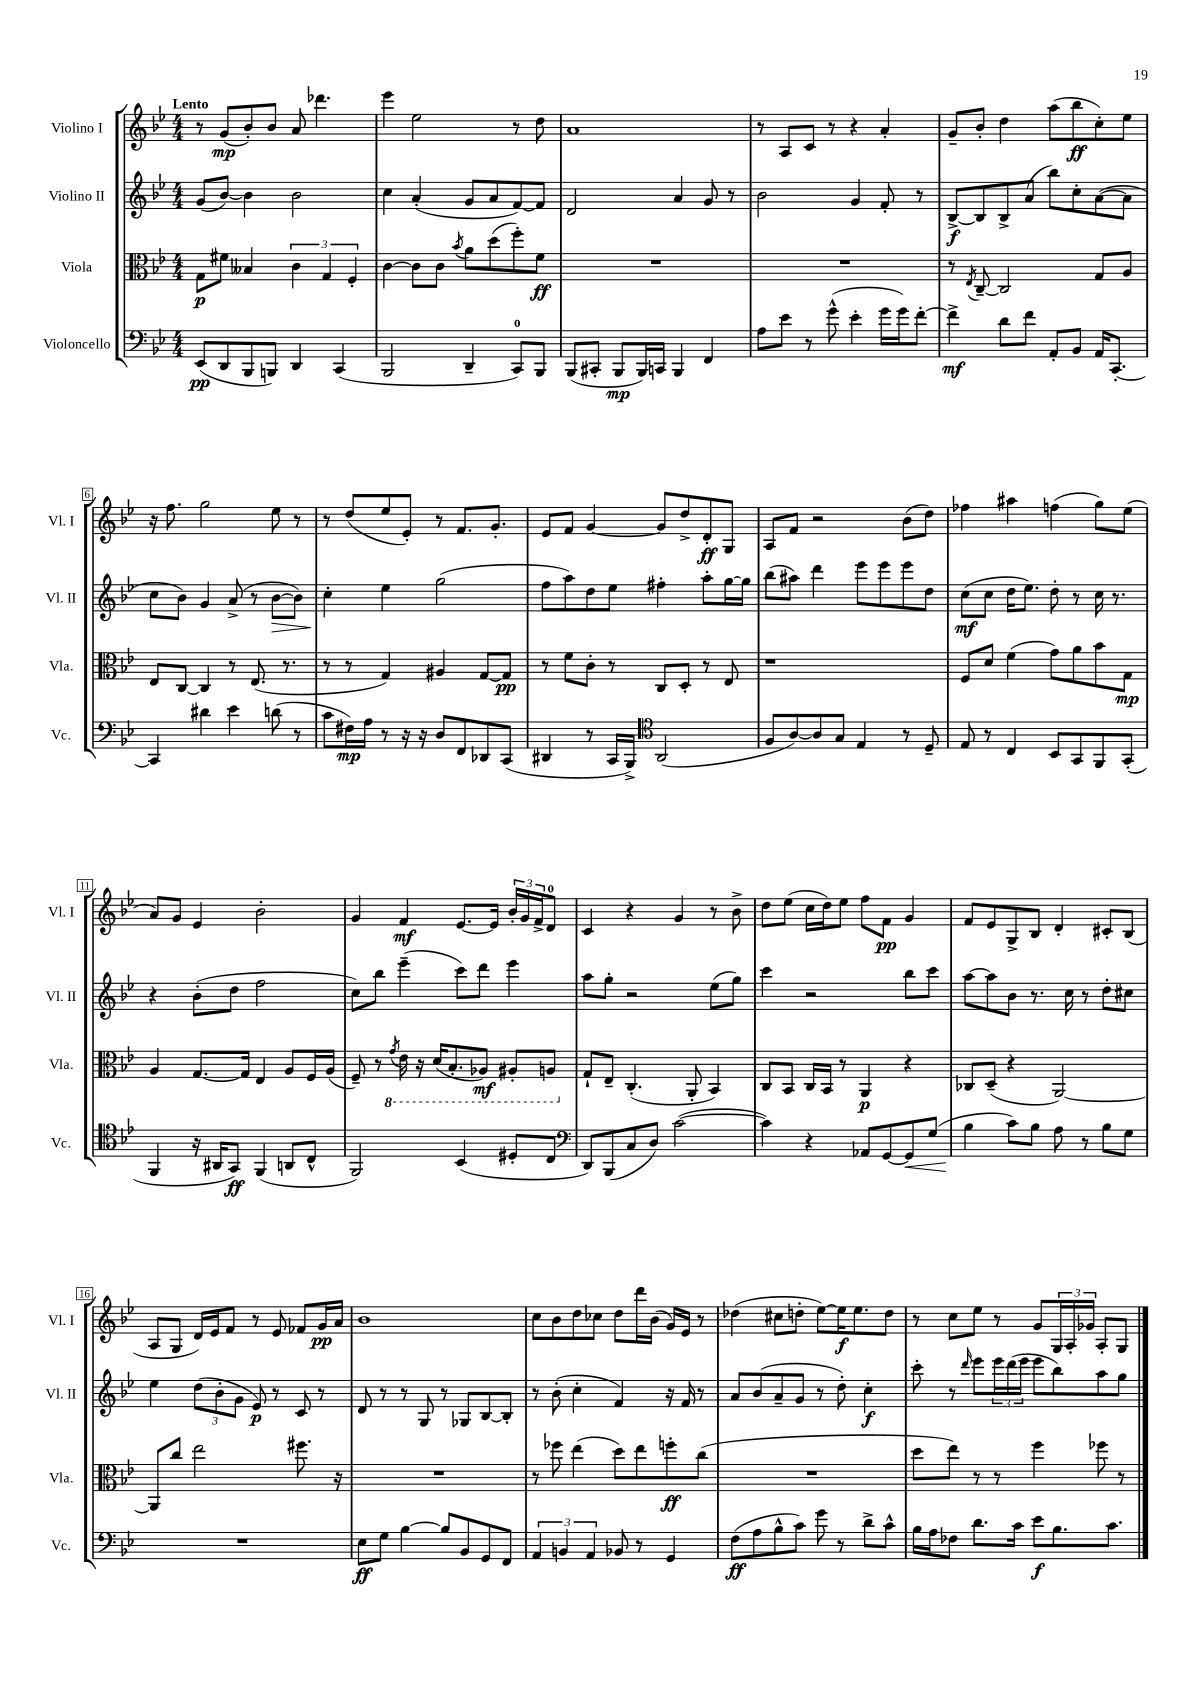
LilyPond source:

<<
\new StaffGroup <<
\new Staff = "s0" \with { instrumentName = "Violino I" shortInstrumentName = "Vl. I" } {
    \clef treble \key bes \major \numericTimeSignature \time 4/4 \tempo "Lento"
    r8 g'8\mp( bes'8-.) bes'8 a'8 des'''4. |
    ees'''4 ees''2 r8 d''8 |
    a'1 |
    r8 a8 c'8 r8 r4 a'4-. |
    g'8-- bes'8-. d''4 a''8( bes''8\ff c''8-.) ees''8 |
    r16 f''8. g''2 ees''8 r8 |
    r8 d''8( ees''8 ees'8-.) r8 f'8. g'8.-. |
    ees'8 f'8 g'4~ g'8 d''8-> d'8-.\ff g8 |
    a8 f'8 r2 bes'8( d''8) |
    fes''4 ais''4 f''4( g''8) ees''8( |
    a'8) g'8 ees'4 bes'2-. |
    g'4 f'4\mf ees'8.~ ees'16 \tuplet 3/2 { bes'16-. g'16 f'16-> } d'8-0 |
    c'4 r4 g'4 r8 bes'8-> |
    d''8 ees''8( c''16 d''16) ees''8 f''8 f'8\pp g'4 |
    f'8 ees'8 g8-> bes8 d'4-. cis'8-. bes8( |
    a8 g8 d'16) ees'16 f'8 r8 ees'8 fes'8 g'16\pp a'16 |
    bes'1 |
    c''8 bes'8 d''8 ces''8 d''8 d'''16 bes'16( g'16) ees'16 r8 |
    des''4( cis''8 d''8-. ees''8~) ees''16\f ees''8. d''8 |
    r8 c''8 ees''8 r8 g'8 \tuplet 3/2 { g16 a16-. ges'16 } a8-. g8 \bar "|." |
}
\new Staff = "s1" \with { instrumentName = "Violino II" shortInstrumentName = "Vl. II" } {
    \clef treble \key bes \major \numericTimeSignature \time 4/4
    g'8( bes'8~) bes'4 bes'2 |
    c''4 a'4-.( g'8 a'8 f'8~) f'8 |
    d'2 a'4 g'8 r8 |
    bes'2 g'4 f'8-. r8 |
    bes8~->\f bes8 bes8-> a'8( bes''8) c''8-. a'8~( a'8 |
    c''8 bes'8) g'4 a'8->( r8 bes'8~\> bes'8) |
    c''4-.\! ees''4 g''2( |
    f''8 a''8) d''8 ees''8 fis''4-. a''8-. g''16~ g''16 |
    bes''8( ais''8) d'''4 ees'''8 ees'''8 ees'''8 d''8 |
    c''8\mf( c''8 d''16 ees''8.) d''8-. r8 c''16 r8. |
    r4 bes'8-.( d''8 f''2 |
    c''8) bes''8 ees'''4--( c'''8) d'''8 ees'''4 |
    a''8 g''8-. r2 ees''8( g''8) |
    c'''4 r2 bes''8 c'''8 |
    a''8~ a''8 bes'8 r8. c''16 r8 d''8-. cis''8 |
    ees''4 \tuplet 3/2 { d''8( bes'8-. g'8 } ees'8\p) r8 c'8 r8 |
    d'8 r8 r8 g8 r8 ges8 bes8~ bes8-. |
    r8 bes'8-.( c''4-. f'4) r16 f'16 r8 |
    a'8 bes'8( a'8-- g'8 r8 d''8-.) c''4-.\f |
    c'''8-. r8 \grace { d'''16 } ees'''8 \tuplet 3/2 { ees'''16 d'''16( ees'''16 } ees'''8 bes''8) a''8 g''8 \bar "|." |
}
\new Staff = "s2" \with { instrumentName = "Viola" shortInstrumentName = "Vla." } {
    \clef alto \key bes \major \numericTimeSignature \time 4/4
    g8\p fis'8 beses4 \tuplet 3/2 { c'4 g4 f4-. } |
    c'4~ c'8 c'8 \acciaccatura { bes'8 } a'8 d''8( f''8-.) f'8\ff |
    R1 |
    R1 |
    r8 \acciaccatura { ees8 } c8~-- c2 g8 a8 |
    ees8 c8~ c4 r8 ees8.( r8. |
    r8 r8 g4) ais4 g8~ g8\pp |
    r8 f'8 c'8-. r8 c8 d8-. r8 ees8 |
    r1 |
    f8 d'8 f'4( g'8) a'8 bes'8 g8\mp |
    a4 g8.~ g16 ees4 a8 f16 a16( |
    f8--) r8 \ottava #-1 \acciaccatura { g8 } ees16 r16 d16( bes,8.-. aes,8\mf) ais,8-. a,8 \ottava #0 |
    g8-! ees8-- c4.-.( a,8-. bes,4) |
    c8 bes,8 c16 bes,16 r8 a,4\p r4 |
    ces8 d8--( r4 a,2~) |
    a,8 c''8 ees''2 fis''8. r16 |
    R1 |
    r8 fes''8 ees''4( d''8) ees''8 f''8-.\ff c''8( |
    R1 |
    d''8 ees''8) r8 r8 f''4 fes''8 r8 \bar "|." |
}
\new Staff = "s3" \with { instrumentName = "Violoncello" shortInstrumentName = "Vc." } {
    \clef bass \key bes \major \numericTimeSignature \time 4/4
    ees,8\pp( d,8 bes,,8 b,,8) d,4 c,4( |
    bes,,2 d,4-- c,8-0) bes,,8 |
    bes,,8( cis,8-. bes,,8\mp bes,,16) c,16 bes,,4 f,4 |
    a8 ees'8 r8 g'8-^( ees'4-. g'16 g'16) f'8~-. |
    f'4->\mf d'8 f'8 a,8-. bes,8 a,16 c,8.~-. |
    c,4 dis'4 ees'4 d'8( r8 |
    c'8 fis16\mp) a16 r8 r16 r16 d8 f,8 des,8 c,8( |
    dis,4 r8 c,16 bes,,16->) \clef tenor a,2( |
    f8 a8~) a8 g8 ees4 r8 d8-- |
    ees8 r8 c4 bes,8 g,8 f,8 g,8-.( |
    f,4 r16 ais,16 g,8\ff) f,4( a,8 c8-^ |
    f,2) bes,4( dis8-. c8 |
    \clef bass d,8) bes,,8( c8 d8) c'2~( |
    c'4) r4 aes,8 g,8~ g,8\< g8( |
    bes4\! c'8) bes8 a8 r8 bes8 g8 |
    R1 |
    ees8\ff g8 bes4~ bes8 bes,8 g,8 f,8 |
    \tuplet 3/2 { a,4 b,4 a,4 } bes,8 r8 g,4 |
    f8\ff( a8 bes8-^ c'8) g'8 r8 d'8-> c'8-^ |
    bes16 a16 fes8 d'8. c'16 ees'8\f bes8. c'8. \bar "|." |
}
>>
>>
\layout { \context { \Score \override BarNumber.stencil = #(make-stencil-boxer 0.1 0.3 ly:text-interface::print) } }
